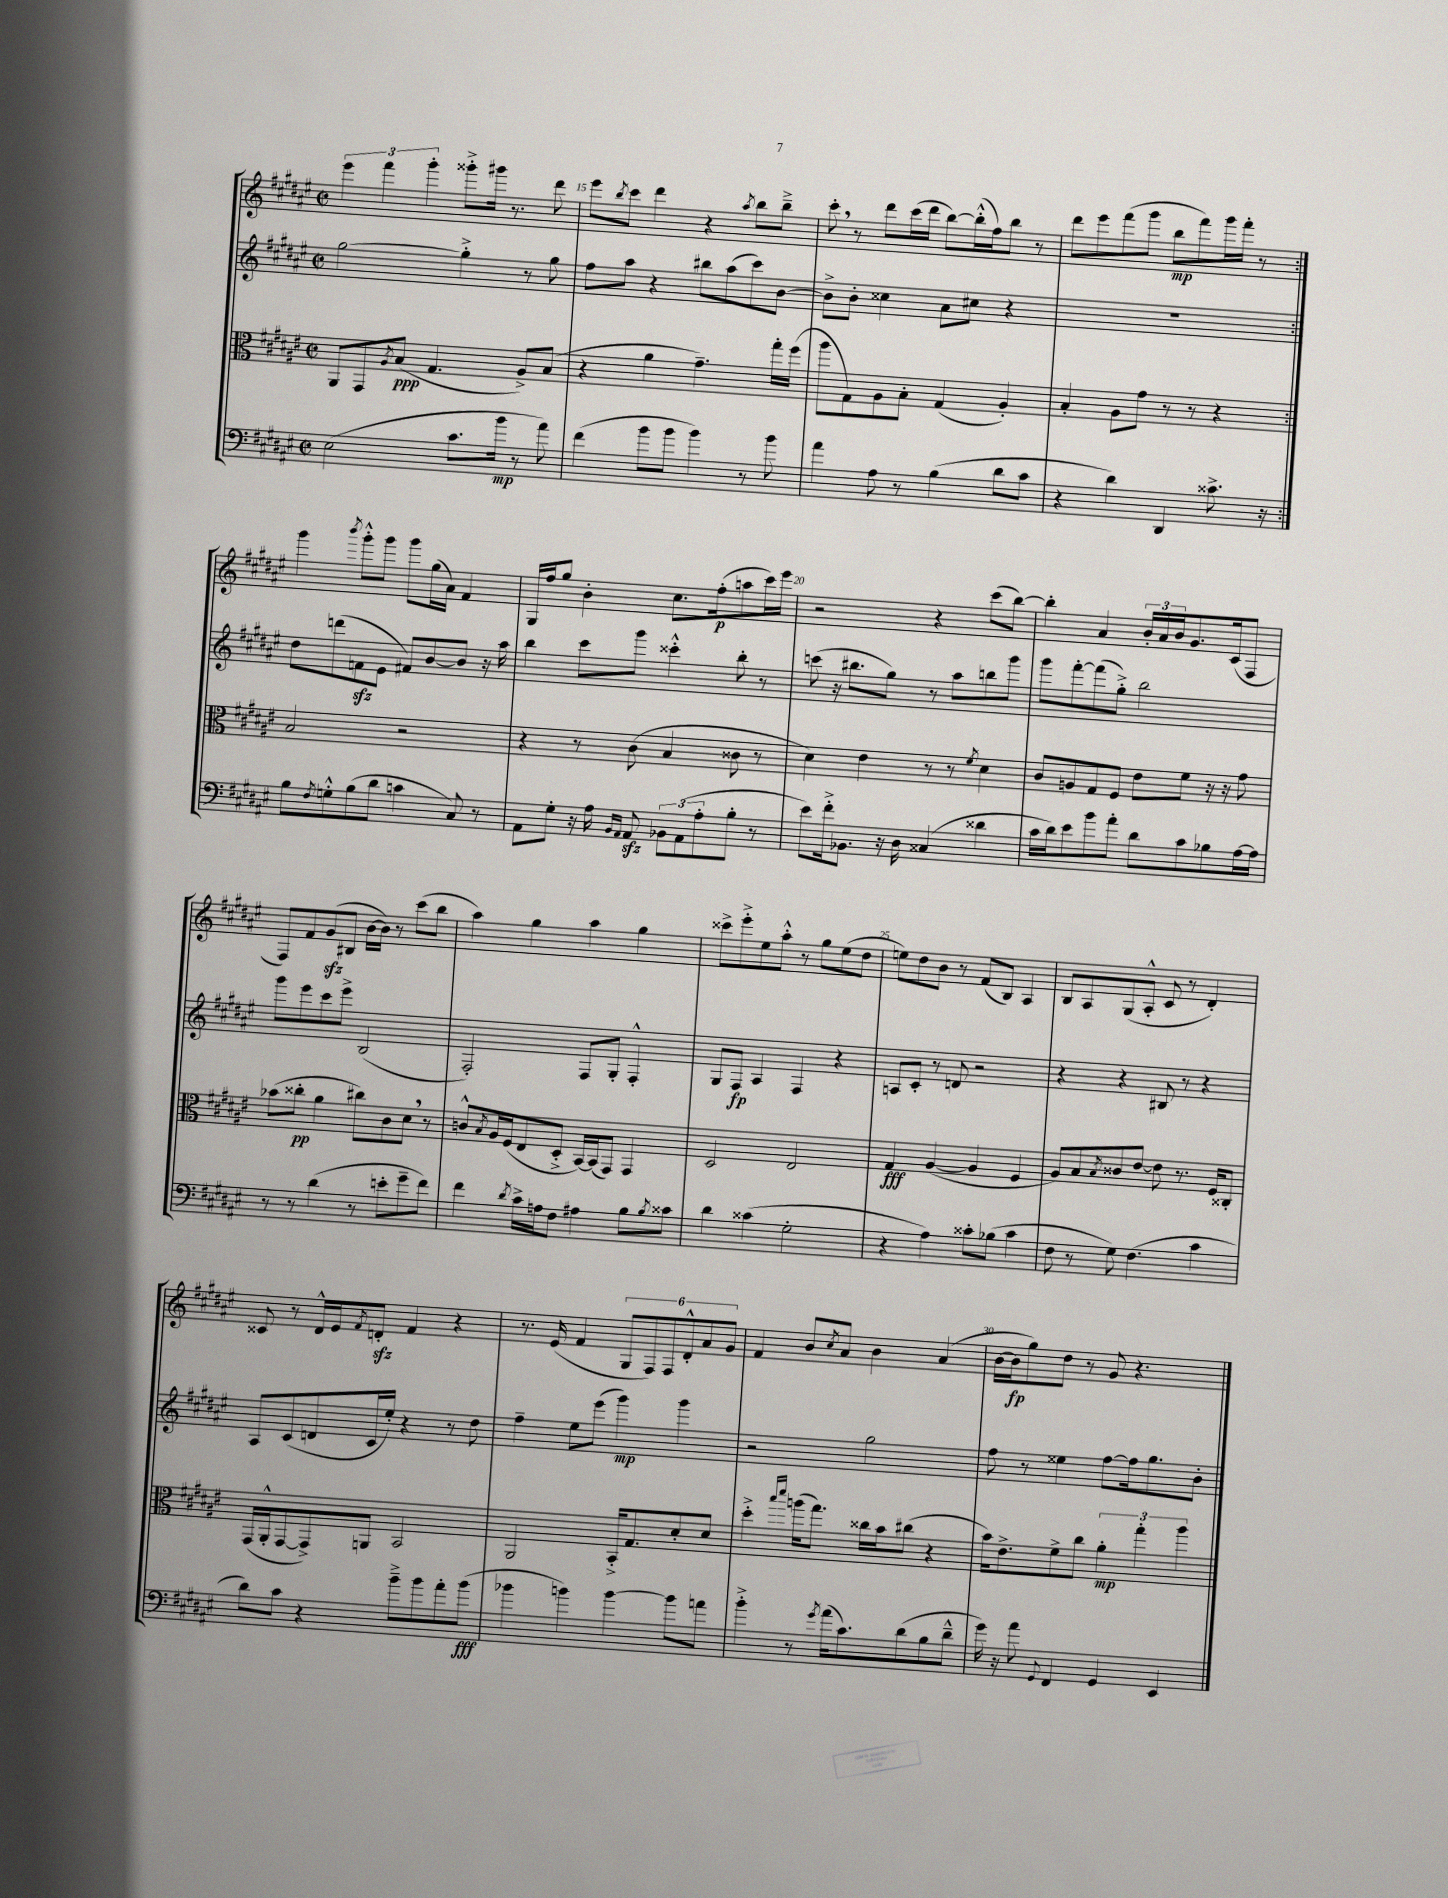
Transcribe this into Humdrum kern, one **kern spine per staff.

**kern	**kern	**kern	**kern
*staff4	*staff3	*staff2	*staff1
*clefF4	*clefC3	*clefG2	*clefG2
*k[f#c#g#d#a#e#]	*k[f#c#g#d#a#e#]	*k[f#c#g#d#a#e#]	*k[f#c#g#d#a#e#]
*M2/2	*M2/2	*M2/2	*M2/2
*met(c|)	*met(c|)	*met(c|)	*met(c|)
(2E#\	8AA#/L	[2gg#\	6eee#\
.	8GG#/	.	.
.	.	.	6fff#\
.	8qA#/	.	.
.	(8B/J	.	.
.	.	.	6ggg#'\
.	4.G#/	.	.
8.c#\L	.	4gg#'^\]	8ggg##'^\L
.	.	.	16ggg#\Jk
16b\Jk	.	.	8.r
8r	8A#^/L)	8r	.
8a#\)	(8B/J	8gg#\	8ddd#\
=	=	=	=
(4f#\	4r	8ff#\L	8eee#\L
.	.	.	8qbb/
.	.	8aa#\J	8ccc#\J
8b\L	4a#\	4r	4ddd#\
8b\J	.	.	.
4b\)	4.g#~\)	8bb#\L	4r
.	.	(8aa#\	.
.	.	.	8qaa#/
8r	.	8ccc#\)	8bb\L
8b\	16gg#'\LL	[8b\J	8bb~^\J
.	(16ff#\JJ	.	.
=	=	=	=
4a#\	8aa#\L	8b^\]L	8ccc#'\
.	8G#\)	8b'\J	8r
8A#\	8A#\	4cc##\	8ddd#\L
8r	8B'\J	.	(16ccc#\L
.	.	.	16ddd#\JJ
(4B\	(4G#/	8a#\L	[8bb\L)
.	.	8cc#\J	(16bb'^^\]L
.	.	.	16ff#\J)
8d#\L	4A#'/)	4r	8bb\J
8c#\J	.	.	8r
=	=	=	=
4r	4B'/	1r	8ddd#\L
.	.	.	8eee#\
4d#\)	8A#\L	.	(8fff#\
.	8g#\J	.	8ggg#\J
4DD#/	8r	.	8bb\L
.	8r	.	8fff#\)
8.c##^\	4r	.	16ggg#\L
.	.	.	16fff#'\JJ
.	.	.	8r
16r	.	.	.
=:|!	=:|!	=:|!	=:|!
8B\L	2B/	8dd#\L	4ggg#\
8qF#/	.	.	.
8G'^^\	.	(8ddd\	.
.	.	.	8qbbb/
(8B\	.	8f\	8ggg#'^^\L
8d#\J	.	8e#\J	8ggg#\J
4c\	2r	8f#/L)	8ggg#\L
.	.	[8b/	(16gg#\L
.	.	.	16a#\JJ)
8C#/)	.	8b/]J	4f#/
8r	.	16r	.
.	.	16aa#\	.
=	=	=	=
8AA#\L	4r	4bb\	16G#/LL
.	.	.	16ff#/J
8G#'\J	.	.	8gg#/J
16r	8r	8ccc#\L	4b'\
16A#\	.	.	.
16qqBB/LL	.	.	.
16qqAA#/JJ	.	.	.
8AA#/	(8c#\	8ggg#\J	.
12BB-\L	4B/	4ccc##'^^\	8.cc#\L
(12AA#\	.	.	.
12A#'\	.	.	.
.	.	.	(16ff#'\k
8B'\J	8c##\	8bb'\	8aa\
8r	8r	8r	16ccc#\L)
.	.	.	16eee#\JJ
=	=	=	=
8e#\L)	4d#\)	(8ccc\	2r
16f#'^\k	.	16r	.
8.BB-\J	.	8.bb#\L	.
.	4e#\	.	.
16r	.	8gg#\J)	.
16D#\	.	.	.
(4C##/	8r	8r	4r
.	8r	8aa#\L	.
.	8qf#/	.	.
4d##\	4d#\	8bb\	(8ccc#\L
.	.	8ggg#\J	[8bb\J)
=	=	=	=
16c#\LL	8c#/L	8ggg#\L	4bb'\]
16d#\J)	.	.	.
8e#\	8A/	[8fff#'\	.
8b\	8G#/	(8fff#\]	4a#/
8a#'\J	8F#/J	8gg#'^\J)	.
8d#\L	8e#\L	2bb\	24b'/LL
.	.	.	24a#/
.	.	.	24b/J
8c#\	8f#\J	.	8.g#/
8B-\	16r	.	.
.	16r	.	(16c#/k
[16A#\L	8g#\	.	8F#/J
16A#\]JJ	.	.	.
=	=	=	=
8r	(8b-\L	8ggg#\L	8F#/L)
8r	8cc##'\J	8eee#\	8f#/
(4d#\	4a#\	8ccc#\	(8g#/
.	.	8eee#^\J	8B#/J
8r	8cc#\L)	(2B/	[16b\LL
.	.	.	16b\]JJ)
8e'\L	8c#\	.	8r
8g#~\	8d#\J	.	(8ccc#\L
8f#\J)	8r	.	8bb\J
=	=	=	=
4f#\	8c^^/L	2F#'/)	4aa#\)
.	8qB/	.	.
.	16A#/L	.	.
.	(16F#/J	.	.
8qd#/	.	.	.
16c#^\LL	8E#/	.	4gg#\
16A\J	.	.	.
8F#\J	8D#'^/J	.	.
4A#\	[16BB/LL)	8F#/L	4aa#\
.	(16BB/]J	.	.
.	8GG#/J)	8G#'/J	.
8B\L	4GG#/	4F#'^^/	4gg#\
8qB/	.	.	.
8c##\J	.	.	.
=	=	=	=
4d#\	2D#/	8G#/L	8ccc##^\L
.	.	8F#/J	8eee#'^\
(4c##\	.	4A#/	8ee#\
.	.	.	8aa#'^^\J
2G#'\	2E#/	4F#/	8r
.	.	.	8gg#\L
.	.	4r	(8ee#\
.	.	.	8dd#\J
=	=	=	=
4r	4G#/	8A/L	8ee\L)
.	.	8c#'/J	8dd#\
4A#\)	([4A#/	8r	8b\J
.	.	8d/	8r
8c##'\L	4A#/]	2r	(8f#/L
(8B-\J	.	.	8B/J)
4c##\	4F#/	.	4A#/
=	=	=	=
8F#\	8A#/L)	4r	8B/L
8r	8B/	.	8A#/
.	8qB/	.	.
8G#\)	8c##/	4r	(8G#/
(4.F#\	[8e#/J	.	8A#'^^/J
.	8e#\]	8B#/	8c#/
.	8.r	8r	8r
4c#\	.	4r	4d#'/)
.	16F#/LK	.	.
.	8C##'/J	.	.
=	=	=	=
8d#\L)	(16GG#/LL	8A#/L	8c##/
.	16AA#'^^/J	.	.
8c#\J	[8GG#/	(8c#/	8r
4r	8GG#^/])	8d/	16d#^^/LL
.	.	.	16e#/J
.	.	.	8qf#/
.	8AA/J	16c#/L	8d'/J
.	.	16ee#'/JJ)	.
8b~^\L	2BB/	4r	4f#/
8b\	.	.	.
8a#'\	.	8r	4r
(8b\J	.	8dd#\	.
=	=	=	=
4b-\	2AA#/	4ff#~\	8.r
.	.	.	(16e#/
4b\)	.	8ee#\L	4f#/
.	.	(8eee#\J	.
[4b\	16BB'^/LK	4ggg#\)	12G#/L
.	8.G#/	.	.
.	.	.	12F#/)
.	.	.	12F#/
8b\]L	8d#'/	4ggg#\	12d#'^^/
.	.	.	12a#/
8a\J	8d#/J	.	.
.	.	.	12g#/J
=	=	=	=
4b'^\	4dd#'^\	2r	4f#/
.	16qqbb/LL	.	.
.	16qqddd#/JJ	.	.
8r	(16aa\LK	.	8b/L
.	8.gg#\J)	.	.
8qg#/	.	.	8qcc#/
(16a#\LK	.	.	8a#/J
8.c#\)	.	.	.
.	16cc##\LL	2gg#\	4b\
.	16b\J	.	.
(8d#\	(8cc#\J	.	.
8B\	4r	.	(4a#/
8d#~^^\J	.	.	.
=	=	=	=
16g#\)	16b\LK)	8ff#\	[16b\LL
16r	8.e#^\	.	16b\]J
8a#\	.	8r	8gg#\)
8qqGG#/	.	.	.
4FF#/	8f#^\	4ee##\	8dd#\J
.	8cc#\J	.	8r
4GG#/	6a#'\	[8ff#\L	8g#/
.	.	16ff#\]k	4.r
.	6gg#'\	.	.
.	.	8.gg#\	.
4EE#/	.	.	.
.	6aa#\	.	.
.	.	8b'\J	.
==	==	==	==
*-	*-	*-	*-
